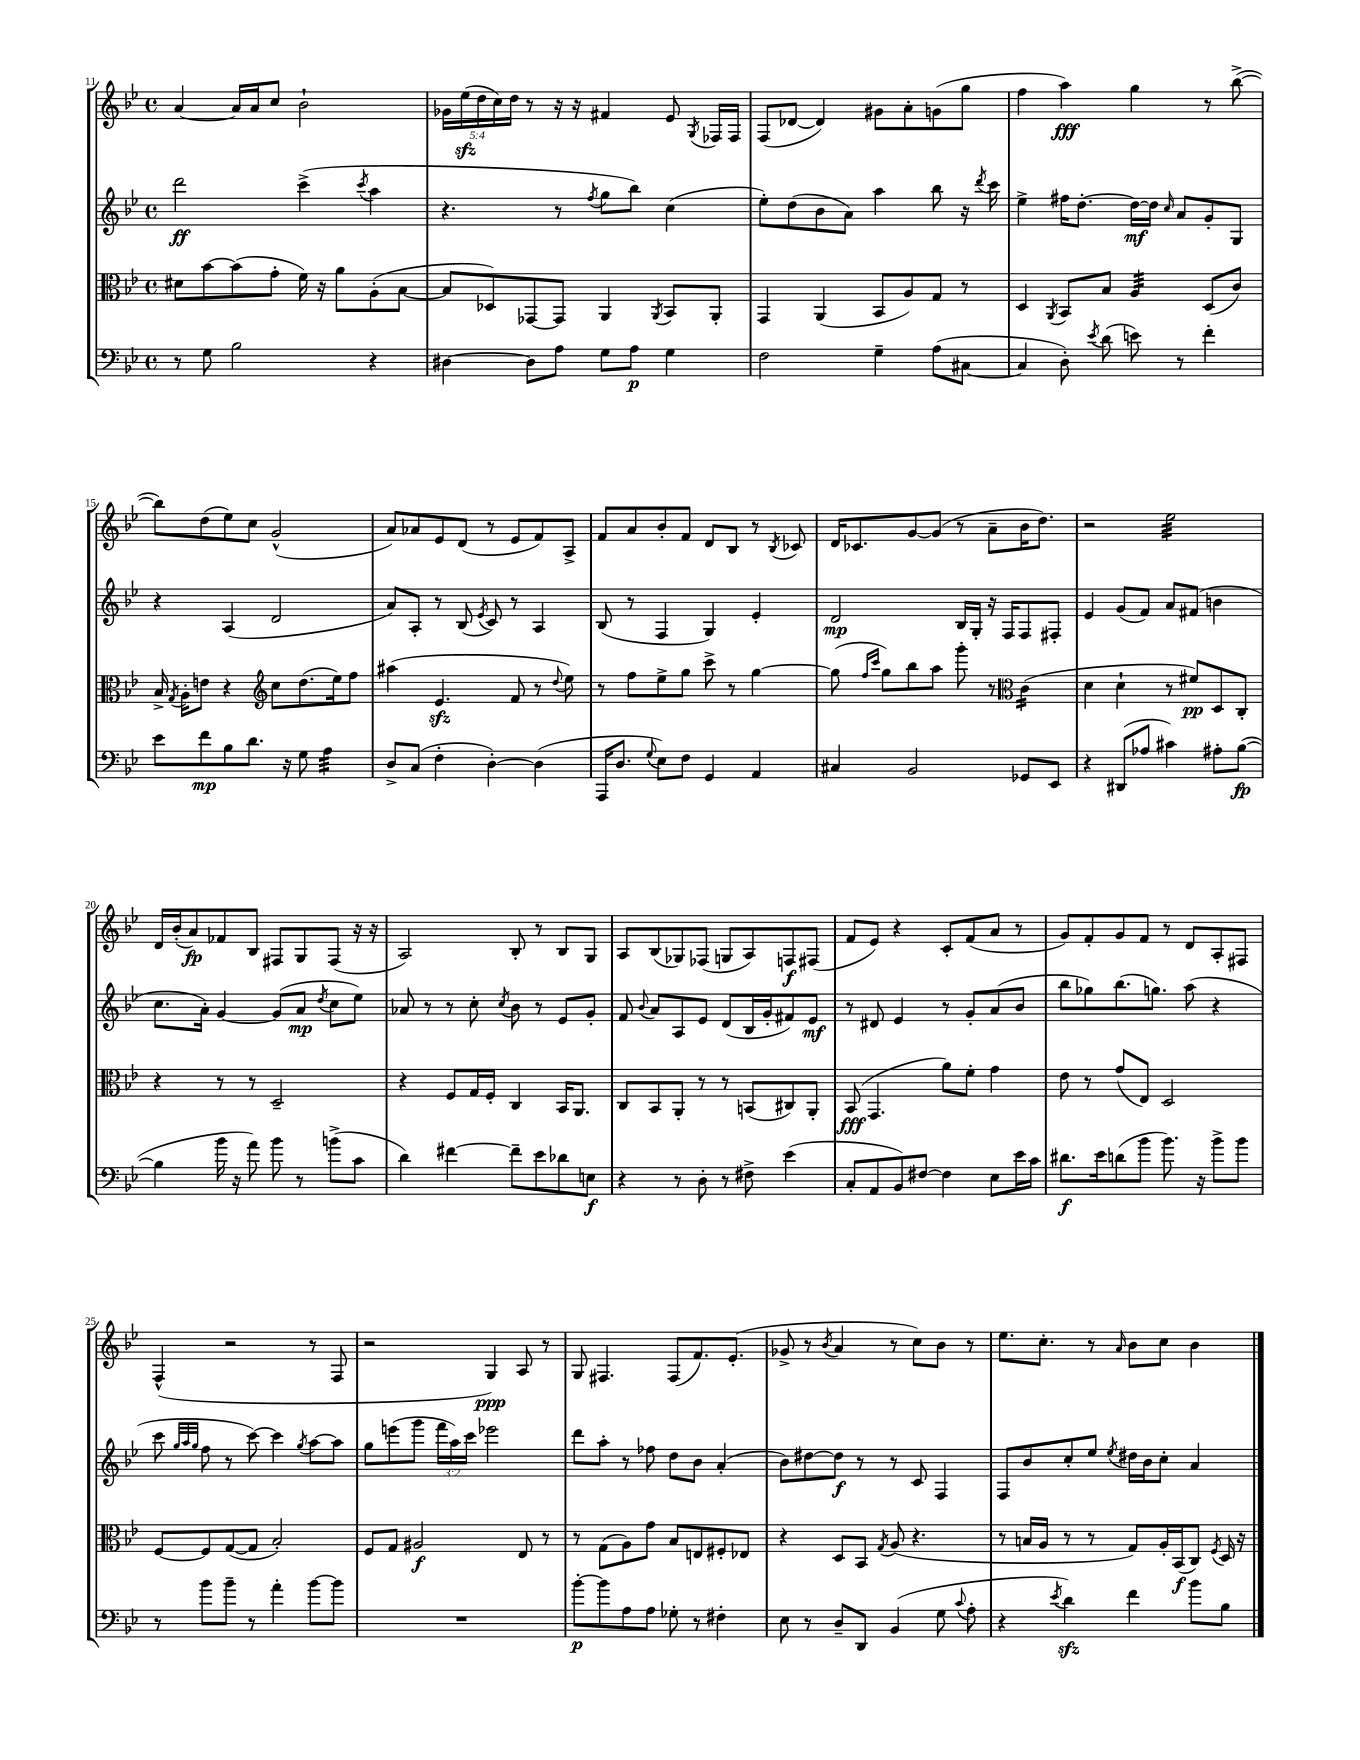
<<
\new StaffGroup <<
\new Staff = "s0" {
    \clef treble \key bes \major \defaultTimeSignature \time 4/4 \override Staff.TupletNumber.text = #tuplet-number::calc-fraction-text
    \autoBeamOff a'4~ a'16[ a'16 c''8] bes'2-! |
    \tuplet 5/4 { ges'16[ ees''16\sfz( d''16 c''16) d''16] } r8 r16 r16 fis'4 ees'8 \acciaccatura { g8 } fes16[ fes16] |
    f8[( des'8]~ des'4) gis'8[ a'8-. g'8( g''8] |
    f''4 a''4\fff) g''4 r8 bes''8~->( |
    bes''8[) d''8( ees''8) c''8] g'2-^( |
    a'8[) aes'8 ees'8 d'8]( r8 ees'8[ f'8) a8]-> |
    f'8[ a'8 bes'8-. f'8] d'8[ bes8] r8 \acciaccatura { bes8 } ces'8 |
    d'16[ ces'8. g'8~ g'8]( r8 a'8[-- bes'16 d''8.]) |
    r2 ees''2:32 |
    d'16[ bes'16-.( a'8\fp) fes'8 bes8] fis8[ g8 fis8]( r16 r16 |
    a2) bes8-. r8 bes8[ g8] |
    a8[ bes8( ges8) fes8]( g8[ a8) f8\f fis8]( |
    f'8[ ees'8]) r4 c'8[-. f'8( a'8] r8 |
    g'8[) f'8-. g'8 f'8] r8 d'8[ a8-. fis8] |
    f4-^( r2 r8 f8 |
    r2 g4\ppp) a8 r8 |
    g8 fis4. fis8[( f'8.) ees'8.]-.( |
    ges'8-> r8 \acciaccatura { bes'8 } a'4 r8 c''8[) bes'8] r8 |
    ees''8.[ c''8.]-. r8 \grace { a'16 } bes'8[ c''8] bes'4 \bar "|." |
}
\new Staff = "s1" {
    \clef treble \key bes \major \defaultTimeSignature \time 4/4 \override Staff.TupletNumber.text = #tuplet-number::calc-fraction-text
    \autoBeamOff d'''2\ff c'''4->( \acciaccatura { c'''8 } a''4 |
    r4. r8 \acciaccatura { f''8 } g''8[ bes''8]) c''4( |
    ees''8[-.) d''8( bes'8 a'8]) a''4 bes''8 r16 \acciaccatura { d'''8 } c'''16 |
    ees''4-> fis''16[ d''8.]~-. d''16[~\mf d''16] \grace { c''16 } a'8[ g'8-. g8] |
    r4 a4( d'2 |
    a'8[) a8]-. r8 bes8( \acciaccatura { ees'8 } c'8) r8 a4 |
    bes8( r8 f4 g4) ees'4-. |
    d'2\mp bes16[ g16]-. r16 f16[ f8 fis8]-. |
    ees'4 g'8[( f'8]) a'8[ fis'8]( b'4 |
    c''8.[ a'16]-.) g'4~ g'8[( a'8]\mp \acciaccatura { d''8 } c''8[ ees''8]) |
    aes'8 r8 r8 c''8-. \acciaccatura { c''8 } bes'8 r8 ees'8[ g'8]-. |
    f'8 \appoggiatura { bes'8 } a'8[ a8 ees'8] d'8[( bes16 g'16-. fis'8) ees'8]\mf |
    r8 dis'8 ees'4 r8 g'8[-. a'8( bes'8] |
    bes''8[ ges''8) bes''8.( g''8.]) a''8( r4 |
    c'''8 \grace { g''32[ a''32 g''32] } f''8 r8 c'''8~) c'''4 \acciaccatura { g''8 } a''8[~ a''8] |
    g''8[ e'''8( g'''8] \tuplet 3/2 { f'''16[ a''16) c'''16] } ees'''2 |
    d'''8[ a''8]-. r8 fes''8 d''8[ bes'8] a'4-.( |
    bes'8[) dis''8~ dis''8]\f r8 r8 c'8 f4 |
    f8[ bes'8 c''8-. ees''8] \acciaccatura { ees''8 } dis''16[ bes'16 c''8]-. a'4 \bar "|." |
}
\new Staff = "s2" {
    \clef alto \key bes \major \defaultTimeSignature \time 4/4
    \autoBeamOff dis'8[ bes'8~ bes'8( g'8]-. f'16) r16 a'8[ a8-.( bes8]~ |
    bes8[ des8) ges,8~ ges,8] a,4 \acciaccatura { a,8 } bes,8[ a,8]-. |
    g,4 a,4( bes,8[ a8) g8] r8 |
    d4 \acciaccatura { a,8 } bes,8[ bes8] a4:32 d8[( c'8]) |
    bes16-> \acciaccatura { g8 } a16[-. e'8] r4 \clef treble c''8[ d''8.( ees''16) f''8] |
    ais''4( ees'4.\sfz f'8 r8 \appoggiatura { d''8 } ees''8) |
    r8 f''8[ ees''8-> g''8] c'''8-> r8 g''4~ |
    g''8( \grace { f''16[ c'''16] } g''8[) bes''8 a''8] g'''8-. r8 \clef alto c'4:16( |
    d'4 d'4-! r8 fis'8[\pp) d8 c8]-. |
    r4 r8 r8 d2-- |
    r4 f8[ g16 f16]-. c4 bes,16[ a,8.] |
    c8[ bes,8 a,8]-. r8 r8 b,8[( cis8) a,8]-. |
    bes,8\fff( g,4. a'8[) f'8]-. g'4 |
    ees'8 r8 g'8[( ees8]) d2 |
    f8[~ f8 g8~( g8] bes2-.) |
    f8[ g8] ais2\f ees8 r8 |
    r8 g8[( a8) g'8] bes8[ e8 fis8-. ees8] |
    r4 d8[ bes,8] \acciaccatura { g8 } a8( r4. |
    r8 b16[ a16] r8 r8 g8[) a16-. bes,16\f( c8]) \acciaccatura { f8 } d16 r16 \bar "|." |
}
\new Staff = "s3" {
    \clef bass \key bes \major \defaultTimeSignature \time 4/4
    \autoBeamOff r8 g8 bes2 r4 |
    dis4~ dis8[ a8] g8[ a8]\p g4 |
    f2 g4-- a8[( cis8]~ |
    cis4 d8-.) \acciaccatura { ees'8 } d'8( e'8) r8 f'4-. |
    ees'8[ f'8\mp bes8 d'8.] r16 g8 a4:32 |
    d8[-> c8]( f4-. d4~-.) d4( |
    a,,16[ d8.] \appoggiatura { g8 } ees8[) f8] g,4 a,4 |
    cis4 bes,2 ges,8[ ees,8] |
    r4 dis,8[( aes8] cis'4) ais8[-. bes8]~\fp( |
    bes4 bes'16 r16 a'8) bes'8 r8 b'8[->( c'8] |
    d'4) fis'4~ fis'8[-- ees'8 des'8 e8]\f |
    r4 r8 d8-. r8 fis8-> ees'4( |
    c8[-. a,8 bes,8) fis8]~ fis4 ees8[ ees'16 c'16] |
    dis'8.[\f ees'16 d'8( bes'8] bes'8.) r16 bes'8[-> bes'8] |
    r8 bes'8[ bes'8]-- r8 a'4-. bes'8[~ bes'8] |
    R1 |
    bes'8[~-.\p bes'8 a8 a8] ges8-. r8 fis4-. |
    ees8 r8 d8[-- d,8] bes,4( g8 \appoggiatura { c'8 } a8-. |
    r4 \acciaccatura { ees'8 } d'4\sfz) f'4 bes'8[ bes8] \bar "|." |
}
>>
>>
\layout { \context { \Score currentBarNumber = #11 } }
